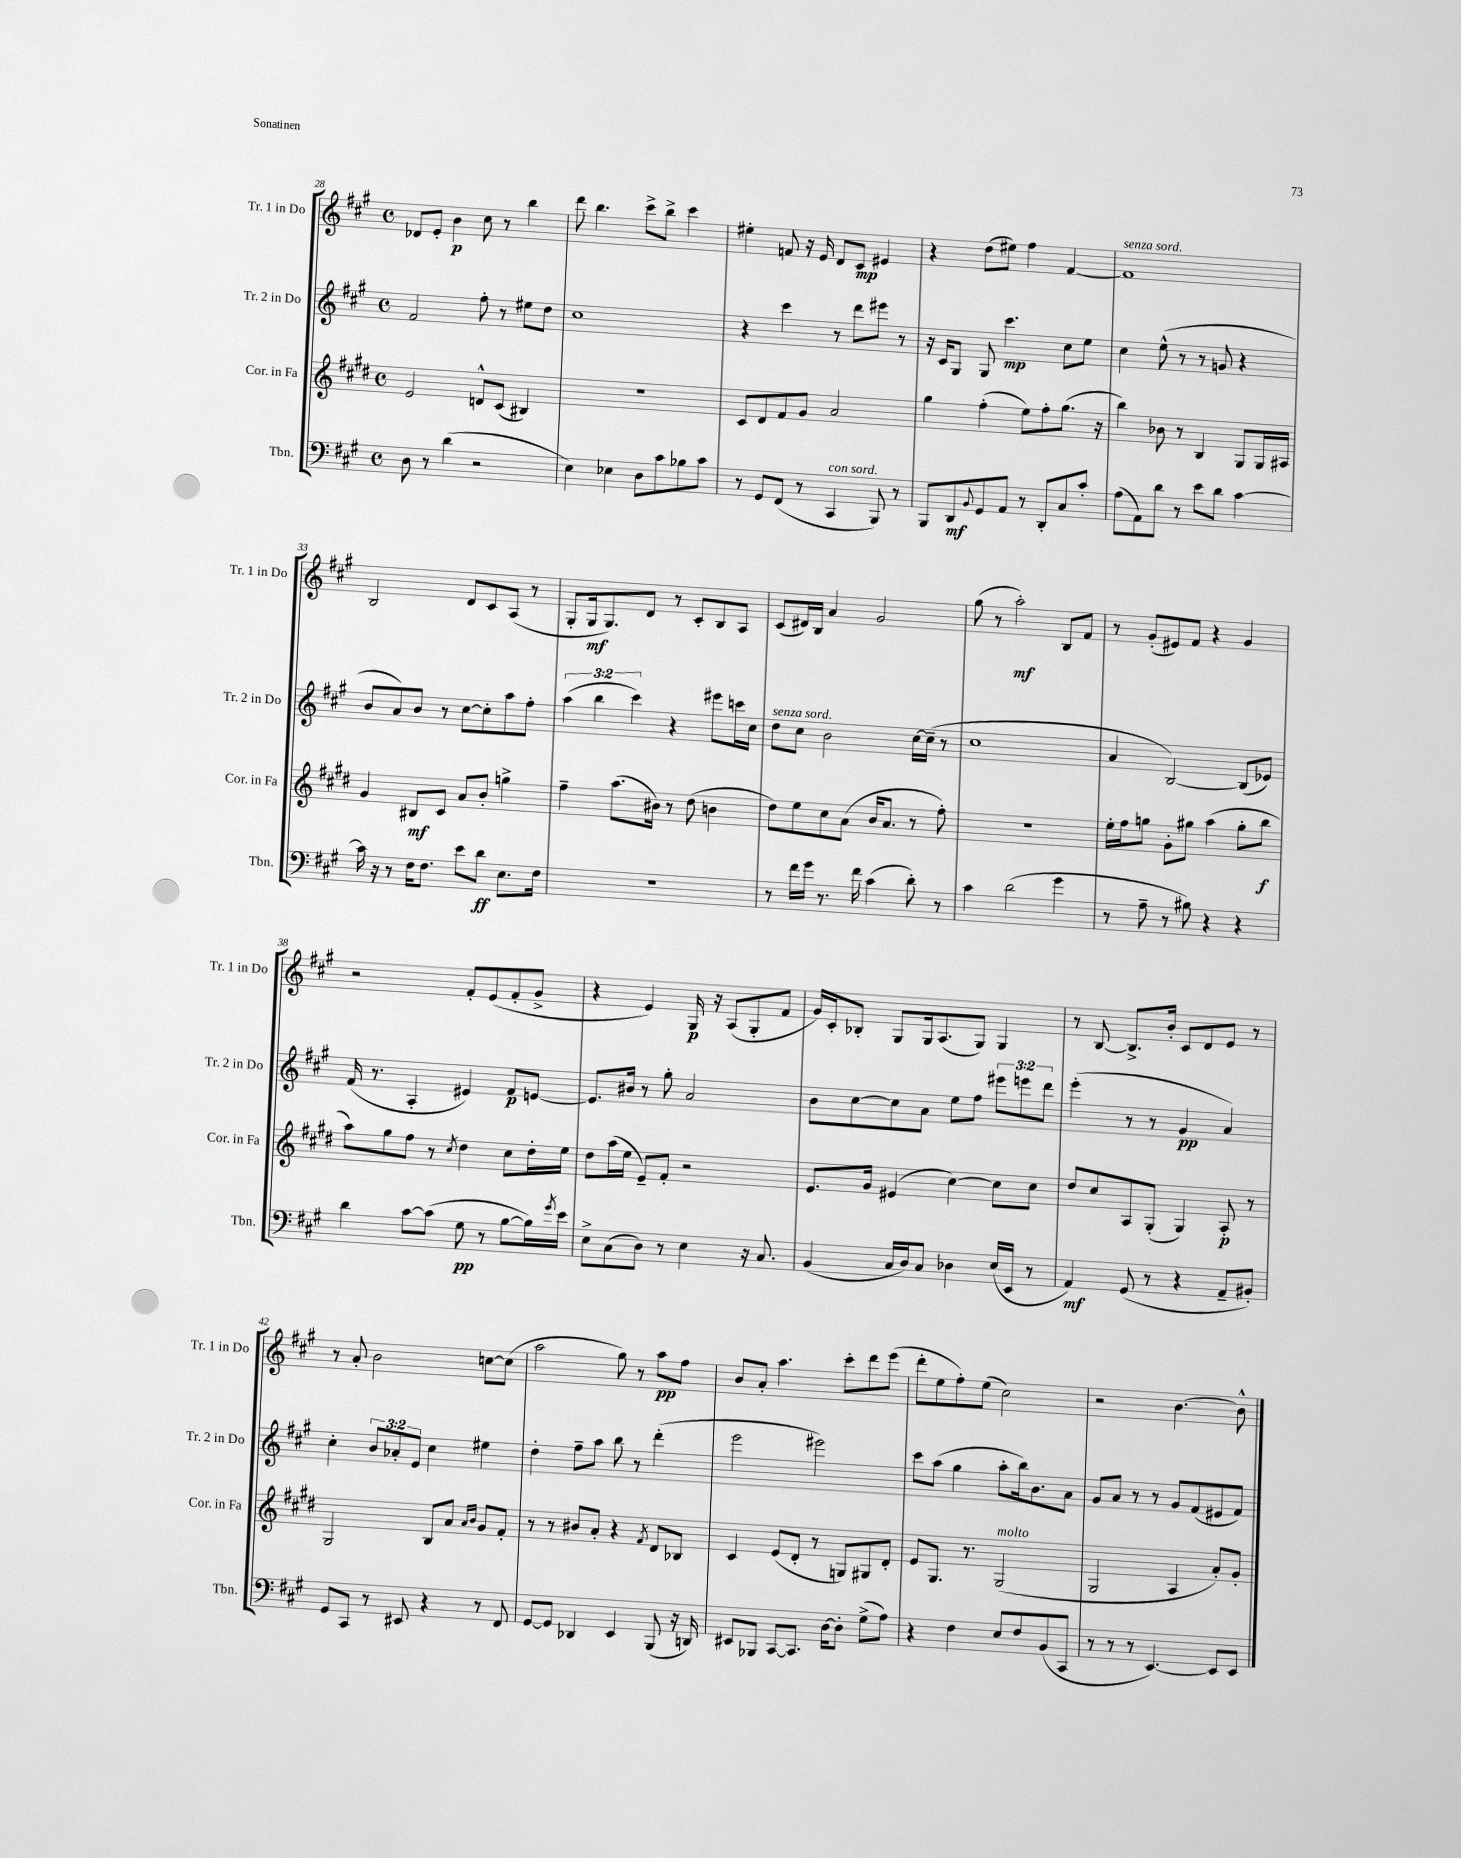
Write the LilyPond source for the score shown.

<<
\new StaffGroup <<
\new Staff = "s0" \with { instrumentName = "Tr. 1 in Do" shortInstrumentName = "Tr. 1 in Do" } {
    \clef treble \key a \major \defaultTimeSignature \time 4/4
    des'8 e'8-. b'4\p cis''8 r8 b''4 |
    d'''8 b''4. cis'''8-> b''8-> cis'''4 |
    eis''4-. f'8 r16 e'16 d'8 cis'8\mp eis'4 |
    r4 d''8( eis''8) fis''4 fis'4~ |
    fis'1^\markup { \italic "senza sord." } |
    b2 d'8 cis'8 a8( r8 |
    gis8-. gis16\mf gis8.) d'8 r8 cis'8-. b8 a8 |
    cis'8( dis'16) b16 a'4 gis'2 |
    gis''8( r8 a''2-.\mf) b8 fis'8 |
    r8 gis'8-.( eis'8) fis'8 r4 gis'4 |
    r2 fis'8-. e'8( fis'8-. gis'8-> |
    r4 e'4) gis16\p r16 a8( gis8-. fis'8 |
    gis'16) cis'16-. bes8-. gis8 gis16 a8.( gis8) gis4 |
    r8 b8~ b8.-> b'16-. cis'8 d'8 e'8 r8 |
    r8 a'8-. b'2 c''8~ c''8( |
    a''2 gis''8) r8 a''8\pp fis''8 |
    b'8 a'8-. a''4. cis'''8-. d'''8 e'''8( |
    d'''8-. e''8 fis''8-.) e''8( cis''2) |
    r2 b'4.~ b'8-^ \bar "|." |
}
\new Staff = "s1" \with { instrumentName = "Tr. 2 in Do" shortInstrumentName = "Tr. 2 in Do" } {
    \clef treble \key a \major \defaultTimeSignature \time 4/4 \override Staff.TupletNumber.text = #tuplet-number::calc-fraction-text
    fis'2 fis''8-. r8 eis''8 d''8 |
    cis''1 |
    r4 cis'''4 r8 d'''8 eis'''8 r8 |
    r16 cis'16 gis8 gis8 cis'''4.\mp cis''8 e''8 |
    cis''4 e''8-^( r8 r8 g'8 r4 |
    b'8 a'8) b'8 r8 cis''8~ cis''8-. a''8 fis''8-. |
    \tuplet 3/2 { a''4( b''4 cis'''4) } r4 eis'''8 c'''16 cis''16 |
    d''8^\markup { \italic "senza sord." } cis''8 b'2 cis''16~ cis''16--( r8 |
    cis''1 |
    a'4 b2~) b8( ees'8) |
    fis'16( r8. a4-. eis'4) fis'8\p e'8~ |
    e'8. bis'16 r8 gis''8-. a'2 |
    b'8 cis''8~ cis''8 a'8 e''8 fis''8 \tuplet 3/2 { eis'''8 e'''8 d'''8 } |
    e'''4-.( r8 r8 gis'4\pp a'4) |
    cis''4-. \tuplet 3/2 { b'8 aes'8-. e'8 } cis''4 eis''4 |
    d''4-. fis''8-- a''8 b''8 r8 d'''4-.( |
    e'''2 eis'''2) |
    cis'''8 a''8( gis''4 a''8-. b''16) b'8. a'8 |
    gis'8 a'8 r8 r8 gis'8 fis'8( eis'8 fis'8) \bar "|." |
}
\new Staff = "s2" \with { instrumentName = "Cor. in Fa" shortInstrumentName = "Cor. in Fa" } {
    \clef treble \key e \major \defaultTimeSignature \time 4/4
    e'2 d'8-^ cis'8( bis4) |
    R1 |
    cis'8 dis'8 fis'8 gis'8 a'2 |
    gis''4 fis''4-.( e''8) fis''8-. gis''8.( r16 |
    b''4) bes'8 r8 b4 gis8 gis16 ais16 |
    gis'4 bis8\mf cis'8 a'8 b'8-. g''4-> |
    fis''4-- a''8.( bis'16) r8 dis''8( b'4 |
    dis''8) e''8 cis''8 a'8( b'16 a'8. r8 fis''8-.) |
    R1 |
    e''16-. fis''16 g''8 gis'8-. gis''8 a''4( gis''8-. b''8\f |
    a''8) gis''8 fis''8 r8 \acciaccatura { cis''8 } dis''4 cis''8 dis''16-. e''16 |
    dis''8 a''16( e''16 e'8--) fis'8-. r2 |
    e'8. gis'16 eis'4( cis''4~) cis''8 cis''8 |
    dis''8 cis''8 a8 gis8-.( gis4) a8-.\p r8 |
    gis2 b8 a'8 \grace { a'16 b'16 } gis'8 fis'8-. |
    r8 r8 bis'8 a'8-. r4 \acciaccatura { fis'8 } dis'8 bes8 |
    cis'4 e'8( dis'8-. r8 g8) gis8 dis'8-. |
    e'8 gis8. r8. gis2^\markup { \italic "molto" }( |
    gis2 a4 a'8-.) gis'8-. \bar "|." |
}
\new Staff = "s3" \with { instrumentName = "Tbn." shortInstrumentName = "Tbn." } {
    \clef bass \key a \major \defaultTimeSignature \time 4/4
    d8 r8 d'4( r2 |
    e4) ees4 d8 cis'8 bes8 cis'8 |
    r8 gis,8 fis,8( r8 cis,4^\markup { \italic "con sord." } b,,8) r8 |
    b,,8 d,8\mf \appoggiatura { b,8 } gis,8 a,8 r8 d,8-. cis8 cis'8-. |
    a8( a,8) d'8 r8 e'8 d'8 cis'4~ |
    cis'16 r16 r8 fis16 fis8. e'8 d'8\ff e8. fis16 |
    r1 |
    r8 fis'16 gis'16 r8. fis'16 cis'4( d'8-.) r8 |
    cis'4 d'2( gis'4 |
    r8 a8-- r8 bis8) r4 r4 |
    d'4 cis'8~ cis'8( gis8\pp r8 b8~ b16) \acciaccatura { gis'8 } e'16 |
    e8-> cis8( d8) r8 e4 r16 cis8. |
    b,4( cis16 d16) cis8 des4 e16( e,16 r8 |
    a,4\mf) gis,8( r8 r4 a,8-- bis,8-.) |
    gis,8 cis,8 r8 eis,8 r4 r8 fis,8 |
    gis,8~ gis,8 des,4 e,4 b,,8( r16 d,16) |
    eis,8 bes,,8 cis,8~ cis,8. d16~ d8-. gis8->( a8) |
    r4 fis4 e8 fis8 b,8( cis,8 |
    r8 r8 r8 e,4.~) e,8 e,8 \bar "|." |
}
>>
>>
\layout { \context { \Score currentBarNumber = #28 } }
